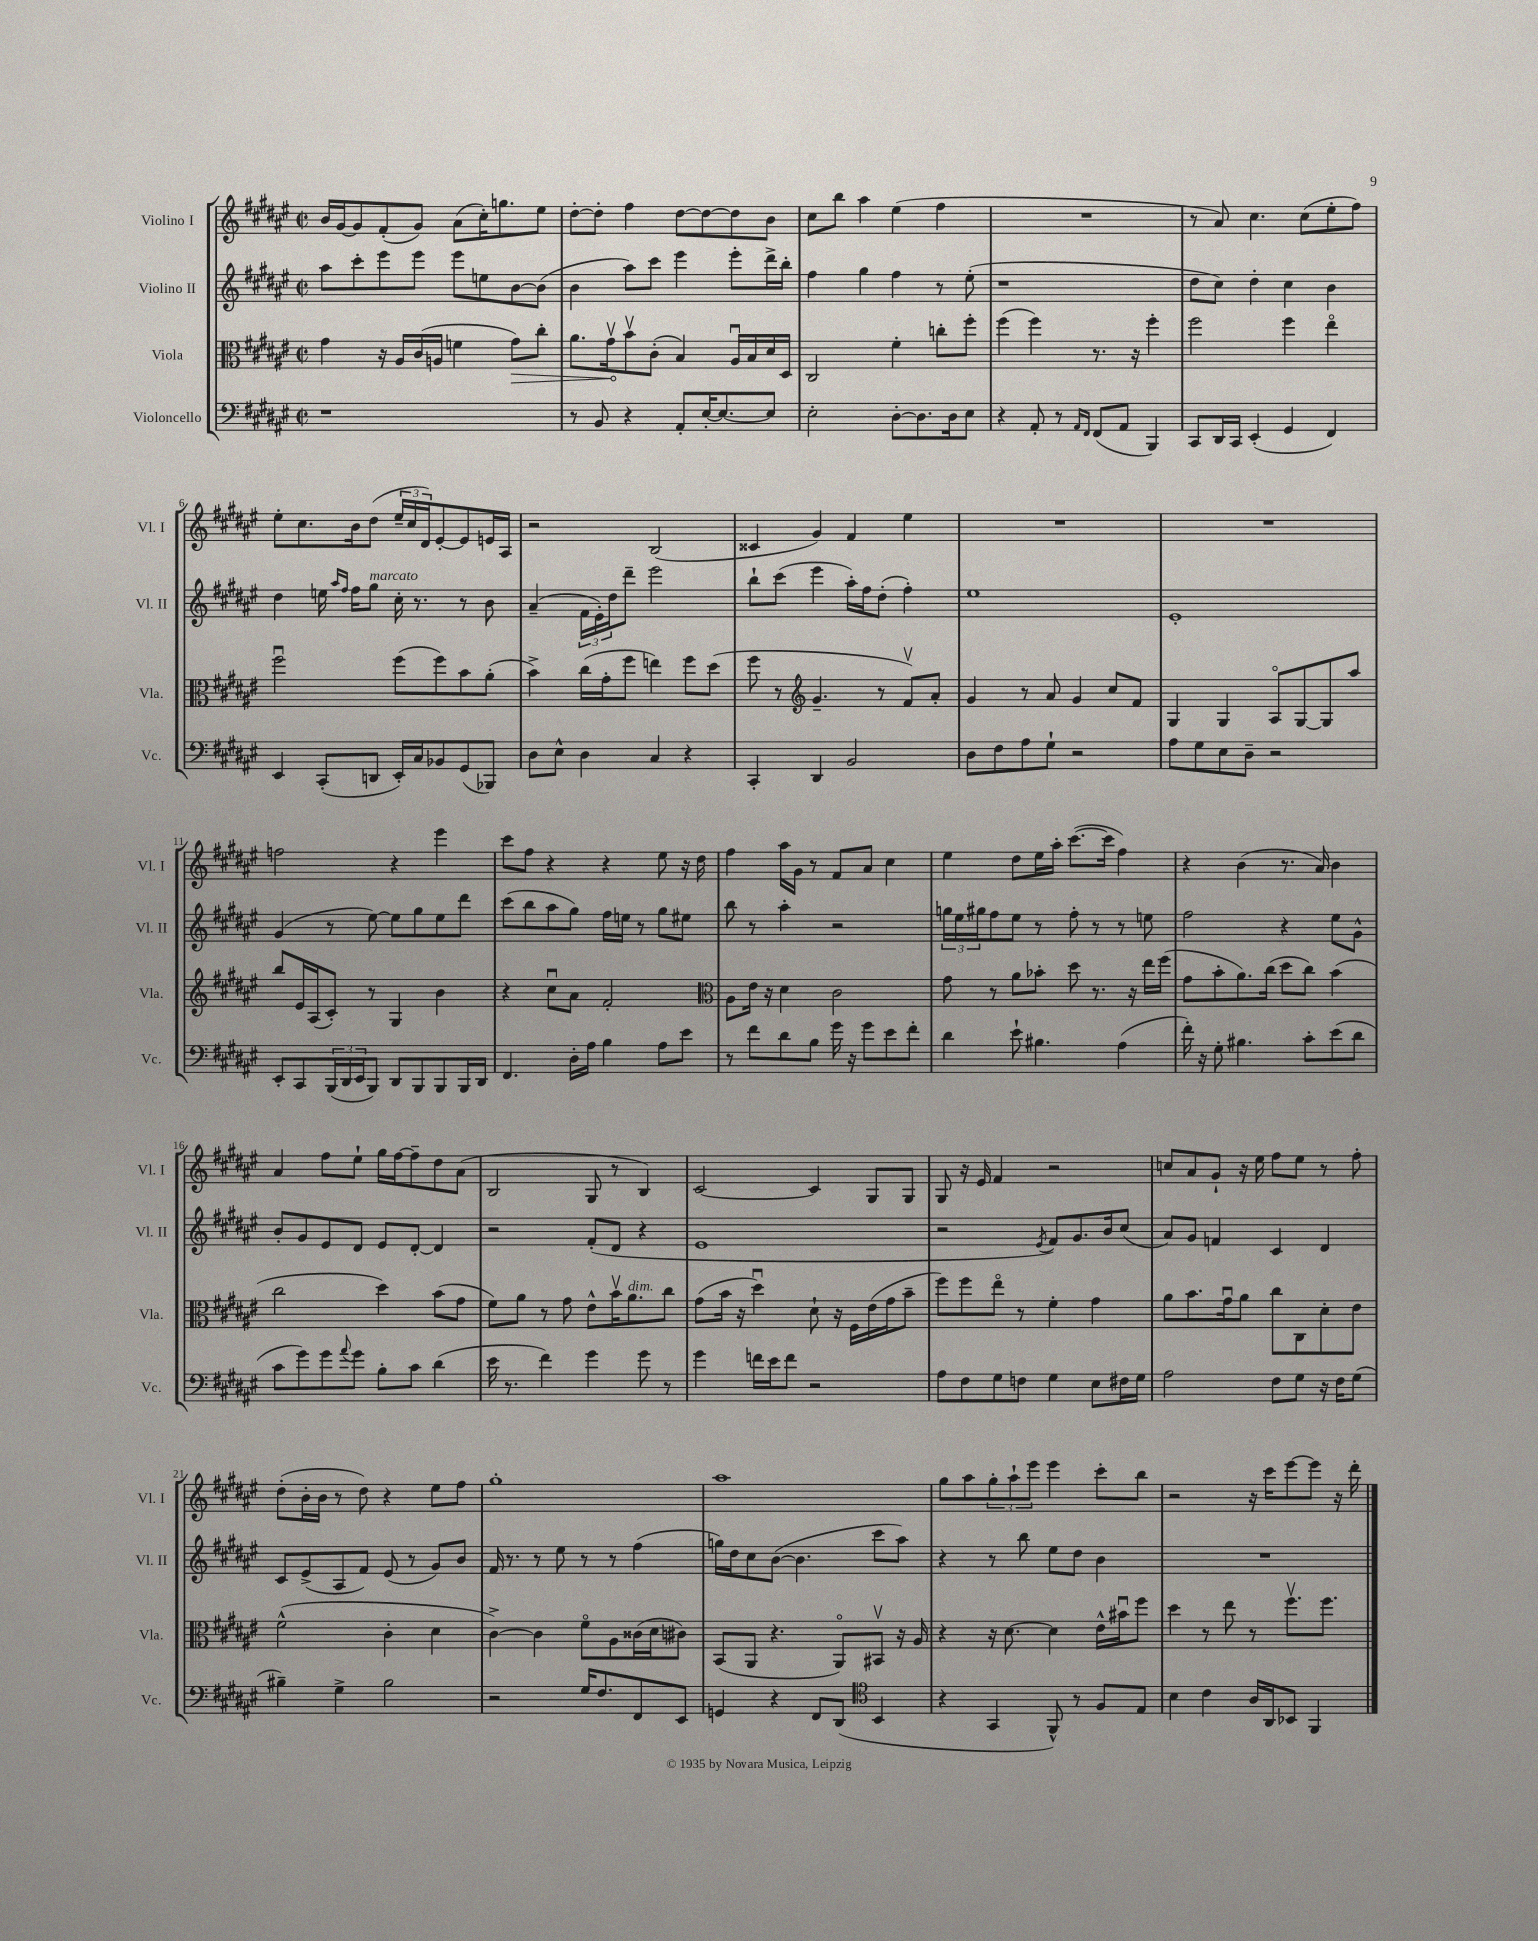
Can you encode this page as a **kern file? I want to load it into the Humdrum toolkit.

**kern	**kern	**dynam	**kern	**kern
*part4	*part3	*part3	*part2	*part1
*staff4	*staff3	*staff3	*staff2	*staff1
*I"Violoncello	*I"Viola	*	*I"Violino II	*I"Violino I
*I'Vc.	*I'Vla.	*	*I'Vl. II	*I'Vl. I
*clefF4	*clefC3	*	*clefG2	*clefG2
*k[f#c#g#d#a#e#]	*k[f#c#g#d#a#e#]	*	*k[f#c#g#d#a#e#]	*k[f#c#g#d#a#e#]
*M2/2	*M2/2	*	*M2/2	*M2/2
*met(c|)	*met(c|)	*	*met(c|)	*met(c|)
=1	=1	=1	=1	=1
1r	4g#\	.	8aa#\L	16b/LL
.	.	.	.	[16g#/J
.	.	.	8ccc#'\	8g#/]
.	16r	.	8eee#\	(8f#'/
.	16A#/LL	.	.	.
.	(16c#/	.	8eee#\J	8g#/J)
.	16An/JJ	.	.	.
.	4fn\	.	8eee#\L	(8a#\L
.	.	.	8een\	16cc#'\K)
.	.	.	.	8.ggn\
!	!	!LO:HP:b	!	!
.	8g#\L)	>	[8b\	.
.	8cc#'\J	.	(8b\J]	8ee#\J
=2	=2	=2	=2	=2
8r	8.a#\L	.	4b\	[8dd#'\L
8BB/	.	.	.	8dd#'\J]
.	16g#v\k	.	.	.
4r	8bv\	]	8aa#\L)	4ff#\
.	(8c#'\J	.	8ccc#\J	.
8AA#'/L	4B/)	.	4eee#\	[8dd#\L
[16E#'/K	.	.	.	8dd#\_
8.E#/_	.	.	.	.
.	16A#u/LL	.	8eee#'\L	8dd#\]
.	16B/	.	.	.
8E#/J]	16d#/	.	16ddd#^\L	8b\J
.	16D#/JJ	.	16bb'\JJ	.
=3	=3	=3	=3	=3
2E#'\	2C#/	.	4ff#\	8cc#\L
.	.	.	.	8bb\J
.	.	.	4gg#\	4aa#\
[8D#'\L	4f#'\	.	4ff#\	(4ee#\
8.D#\]	.	.	.	.
.	8ccn'\L	.	8r	4ff#\
16D#\k	.	.	.	.
8E#\J	8ff#'\J	.	(8ee#'\	.
=4	=4	=4	=4	=4
4r	(4ff#\	.	1r	1r
8AA#'/	4ff#\)	.	.	.
8r	.	.	.	.
16qqAA#/LL	.	.	.	.
16qqFF#/JJ	.	.	.	.
(8FF#/L	8.r	.	.	.
8AA#/J	.	.	.	.
.	16r	.	.	.
4BBB/)	4ff#'\	.	.	.
=5	=5	=5	=5	=5
8CC#/L	2ff#\	.	8dd#\L	8r
16DD#/L	.	.	8cc#\J)	8a#/)
16CC#/JJ	.	.	.	.
(4EE#'/	.	.	4dd#'\	4.cc#\
4GG#/	4ff#\	.	4cc#\	.
.	.	.	.	(8cc#\L
4FF#/)	4ee#\	.	4b\	8ee#'\
.	.	.	.	8ff#\J)
!!LO:LB:g=z
=6	=6	=6	=6	=6
4EE#/	2ff#u\	.	4dd#\	8ee#'\L
.	.	.	.	8.cc#\
(8CC#'/L	.	.	16een\	.
.	.	.	16qqaa#/LL	.
.	.	.	16qqff#/JJ	.
.	.	.	16ff#\KL	16b\k
!	!	!	!LO:TX:a:i:t=marcato	!
8DDn/J	.	.	8gg#\J	(8dd#\J
16EE#'/LL)	(8ff#\L	.	16cc#'\	24ee#~/LL
.	.	.	.	24cc#/
16C#/J	.	.	8.r	.
.	.	.	.	24d#/J)
8BB-X/	8ff#\)	.	.	[8e#'/
(8GG#/	8b\	.	8r	8e#/]
8BBB-X/J)	(8a#'\J	.	8b\	16en/L
.	.	.	.	16A#/JJ
=7	=7	=7	=7	=7
8D#\L	4b^\)	.	(4a#~/	2r
8E#^^\J	.	.	.	.
4D#\	(16cc#\LL	.	24f#\LL	.
.	.	.	24e#'\)	.
.	16g#'\J	.	.	.
.	.	.	24dd#\J	.
.	8ff#\J	.	8ddd#~\J	.
4C#/	4een\)	.	2eee#\	(2B/
4r	8ff#\L	.	.	.
.	(8dd#\J	.	.	.
=8	=8	=8	=8	=8
4CC#'/	8ff#\	.	8bb`\L	4c##X/
.	8r	.	(8ccc#\J	.
*	*clefG2	*	*	*
4DD#/	4.g#~/	.	4eee#\	4g#/)
2BB/	.	.	16aa#'\LL)	4f#/
.	.	.	16ff#\J	.
.	8r	.	(8dd#'\J	.
.	8f#v/L)	.	4ff#'\)	4ee#\
.	8a#'/J	.	.	.
=9	=9	=9	=9	=9
8D#\L	4g#/	.	1ee#	1r
8F#\	.	.	.	.
8A#\	8r	.	.	.
8G#`\J	8a#/	.	.	.
2r	4g#/	.	.	.
.	8cc#/L	.	.	.
.	8f#/J	.	.	.
=10	=10	=10	=10	=10
8A#\L	4G#/	.	1e#'	1r
8G#\	.	.	.	.
8E#\	4G#/	.	.	.
8D#~\J	.	.	.	.
2r	8A#/L	.	.	.
.	[8G#/	.	.	.
.	8G#/]	.	.	.
.	8aa#/J	.	.	.
!!LO:LB:g=z
=11	=11	=11	=11	=11
8EE#'/L	8bb/L	.	(4g#/	2ffn\
8CC#/	16e#/L	.	.	.
.	(16A#/J	.	.	.
(24BBB/L	8c#'/J)	.	8r	.
24DD#/	.	.	.	.
24EE#/J	.	.	.	.
8BBB/J)	8r	.	[8ee#\)	.
8DD#/L	4G#/	.	8ee#\L]	4r
8BBB/	.	.	8gg#\	.
8BBB/	4b\	.	8ee#\	4eee#\
16BBB/L	.	.	8ddd#\J	.
16DD#/JJ	.	.	.	.
=12	=12	=12	=12	=12
4.FF#/	4r	.	(8ccc#\L	8ccc#\L
.	.	.	8bb\	8ff#\J
.	8cc#u\L	.	8aa#\	4r
16D#'\LL	8a#\J	.	8gg#\J)	.
16A#\JJ	.	.	.	.
4B\	2f#'/	.	16ff#\LL	4r
.	.	.	16een\JJ	.
.	.	.	8r	.
8A#\L	.	.	8gg#\L	8ee#\
8e#\J	.	.	8ee#X\J	16r
.	.	.	.	16dd#\
=13	=13	=13	=13	=13
*	*clefC3	*	*	*
8r	8A#\L	.	8bb\	4ff#\
8f#\L	16e#\Jk	.	8r	.
.	16r	.	.	.
8d#\	4d#\	.	4aa#'\	16aa#\LL
.	.	.	.	16g#\JJ
8B\J	.	.	.	8r
16g#\	2c#\	.	2r	8f#/L
16r	.	.	.	.
8g#\L	.	.	.	8a#/J
8e#\	.	.	.	4cc#\
8f#'\J	.	.	.	.
=14	=14	=14	=14	=14
4d#\	8g#\	.	24ggn\LL	4ee#\
.	.	.	24ee#\	.
.	.	.	24gg#X\J	.
.	8r	.	8ff#\	.
8e#`\	8a#\L	.	8ee#\J	8dd#\L
4.B#X\	8b-X'\J	.	8r	16ee#\L
.	.	.	.	16aa#'\JJ
.	8dd#\	.	8ff#'\	([8.ccc#\L
.	8.r	.	8r	.
.	.	.	.	16ccc#\Jk]
(4A#\	.	.	8r	4ff#\)
.	16r	.	.	.
.	16ee#\LL	.	8een\	.
.	(16ff#\JJ	.	.	.
=15	=15	=15	=15	=15
16f#'\)	8g#\L	.	2ff#\	4r
16r	.	.	.	.
8G#'\	8b'\	.	.	.
4.B#X\	8.a#\)	.	.	(4b\
.	(16cc#\Jk	.	.	.
.	8dd#\L	.	4r	8.r
8c#'\L	8cc#\J)	.	.	.
.	.	.	.	16a#/)
(8e#\	(4b\	.	8ee#\L	4b\
8d#\J	.	.	8g#^^\J	.
!!LO:LB:g=z
=16	=16	=16	=16	=16
8c#\L	2cc#\	.	8b'/L	4a#/
8g#\)	.	.	8g#/	.
8g#\	.	.	8e#/	8ff#\L
8qqa#/	.	.	.	.
8g#\J	.	.	8d#/J	8ee#`\J
8B'\L	4dd#\)	.	8e#/L	16gg#\LL
.	.	.	.	[16ff#\J
8c#\J	.	.	[8d#'/J	8ff#~\]
(4d#\	(8b\L	.	4d#/]	8dd#\
.	8g#\J	.	.	(8a#\J
=17	=17	=17	=17	=17
16e#\	8f#\L)	.	2r	2B/
8.r	.	.	.	.
.	8a#\J	.	.	.
4f#\)	8r	.	.	.
.	8g#\	.	.	.
4g#\	8e#^^\L	.	(8f#'/L	8G#/
.	16bv\K	.	8d#/J	8r
!	!LO:TX:a:i:t=dim.	!	!	!
.	8.a#\	.	.	.
8g#\	.	.	4r	4B/)
8r	8cc#\J	.	.	.
=18	=18	=18	=18	=18
4g#\	(8g#\L	.	1e#	[2c#/
.	16b\Jk	.	.	.
.	16r	.	.	.
16fn\LL	4dd#u\)	.	.	.
16e#\J	.	.	.	.
8f\J	.	.	.	.
2r	8d#`\	.	.	4c#/]
.	16r	.	.	.
.	16F#\LL	.	.	.
.	(16e#\	.	.	8G#/L
.	16g#\J	.	.	.
.	8b~\J	.	.	8G#/J
=19	=19	=19	=19	=19
8A#\L	8ff#\L)	.	2r	8G#/
8F#\	8ff#\	.	.	16r
.	.	.	.	16e#/
8G#\	8ee#\J	.	.	4f#/
8Fn\J	8r	.	.	.
.	.	.	8qe#/	.
4G#\	4f#'\	.	8f#/L)	2r
.	.	.	8.g#/	.
8E#\L	4g#\	.	.	.
.	.	.	16b/k	.
16F#X\L	.	.	(8cc#/J	.
16G#\JJ	.	.	.	.
=20	=20	=20	=20	=20
2A#\	8a#\L	.	8a#/L)	8ccn/L
.	8.b\	.	8g#/J	8a#/
.	.	.	4fn/	8g#`/J
.	16g#u\k	.	.	.
.	8a#\J	.	.	16r
.	.	.	.	16ee#\
8F#\L	8cc#\L	.	4c#/	8ff#\L
8G#\J	8C#\	.	.	8ee#\J
16r	8d#'\	.	4d#/	8r
16F#\KL	.	.	.	.
(8G#\J	8e#\J	.	.	8ff#'\
!!LO:LB:g=z
=21	=21	=21	=21	=21
4B#X~\)	(2f#^^\	.	8c#/L	(8dd#'\L
.	.	.	(8e#^/	16b'\L
.	.	.	.	16b\JJ
4G#^\	.	.	8A#/	8r
.	.	.	8f#/J)	8dd#\)
2B#\	4c#'\	.	(8e#/	4r
.	.	.	8r	.
.	4d#\	.	8g#/L)	8ee#\L
.	.	.	8b/J	8ff#\J
=22	=22	=22	=22	=22
2r	[4c#^\)	.	16f#/	1gg#'
.	.	.	8.r	.
.	4c#\]	.	8r	.
.	.	.	8ee#\	.
16G#/KL	8f#\L	.	8r	.
8.F#/	.	.	.	.
.	8A#\	.	8r	.
8FF#/	(16c##X\L	.	(4ff#\	.
.	16d#\J	.	.	.
8EE#/J	8c#X\J)	.	.	.
=23	=23	=23	=23	=23
4GGn/	(8BB/L	.	16ggn\LL)	1aa#
.	.	.	16dd#\J	.
.	8AA#/J	.	8cc#\	.
4r	4.r	.	([8b\J	.
.	.	.	4.b\]	.
8FF#/L	.	.	.	.
(8DD#/J	8AA#/L)	.	.	.
*clefC4	*	*	*	*
4BB/	8BB#Xv/J	.	8ccc#\L	.
.	16r	.	8aa#\J)	.
.	16A#/	.	.	.
=24	=24	=24	=24	=24
4r	4r	.	4r	8gg#\L
.	.	.	.	8aa#\
4GG#/	16r	.	8r	12gg#'\
.	[8.d#\	.	.	.
.	.	.	.	12aa#`\
.	.	.	8bb\	.
.	.	.	.	12eee#\J
8FF#^^/)	4d#\]	.	8ee#\L	4eee#\
8r	.	.	8dd#\J	.
8F#/L	16e#^^\LL	.	4b\	8ccc#'\L
.	16b#Xu\J	.	.	.
8E#/J	8ff#\J	.	.	8bb\J
=25	=25	=25	=25	=25
4B\	4dd#\	.	1r	2r
4c#\	8r	.	.	.
.	8ee#\	.	.	.
16A#/LL	8r	.	.	16r
16AA#/J	.	.	.	16ccc#\KL
8BB-X/J	8.ff#v\L	.	.	[8eee#\
4FF#/	.	.	.	8eee#\J]
.	8.ff#\J	.	.	.
.	.	.	.	16r
.	.	.	.	16ddd#'\
==	==	==	==	==
*-	*-	*-	*-	*-
